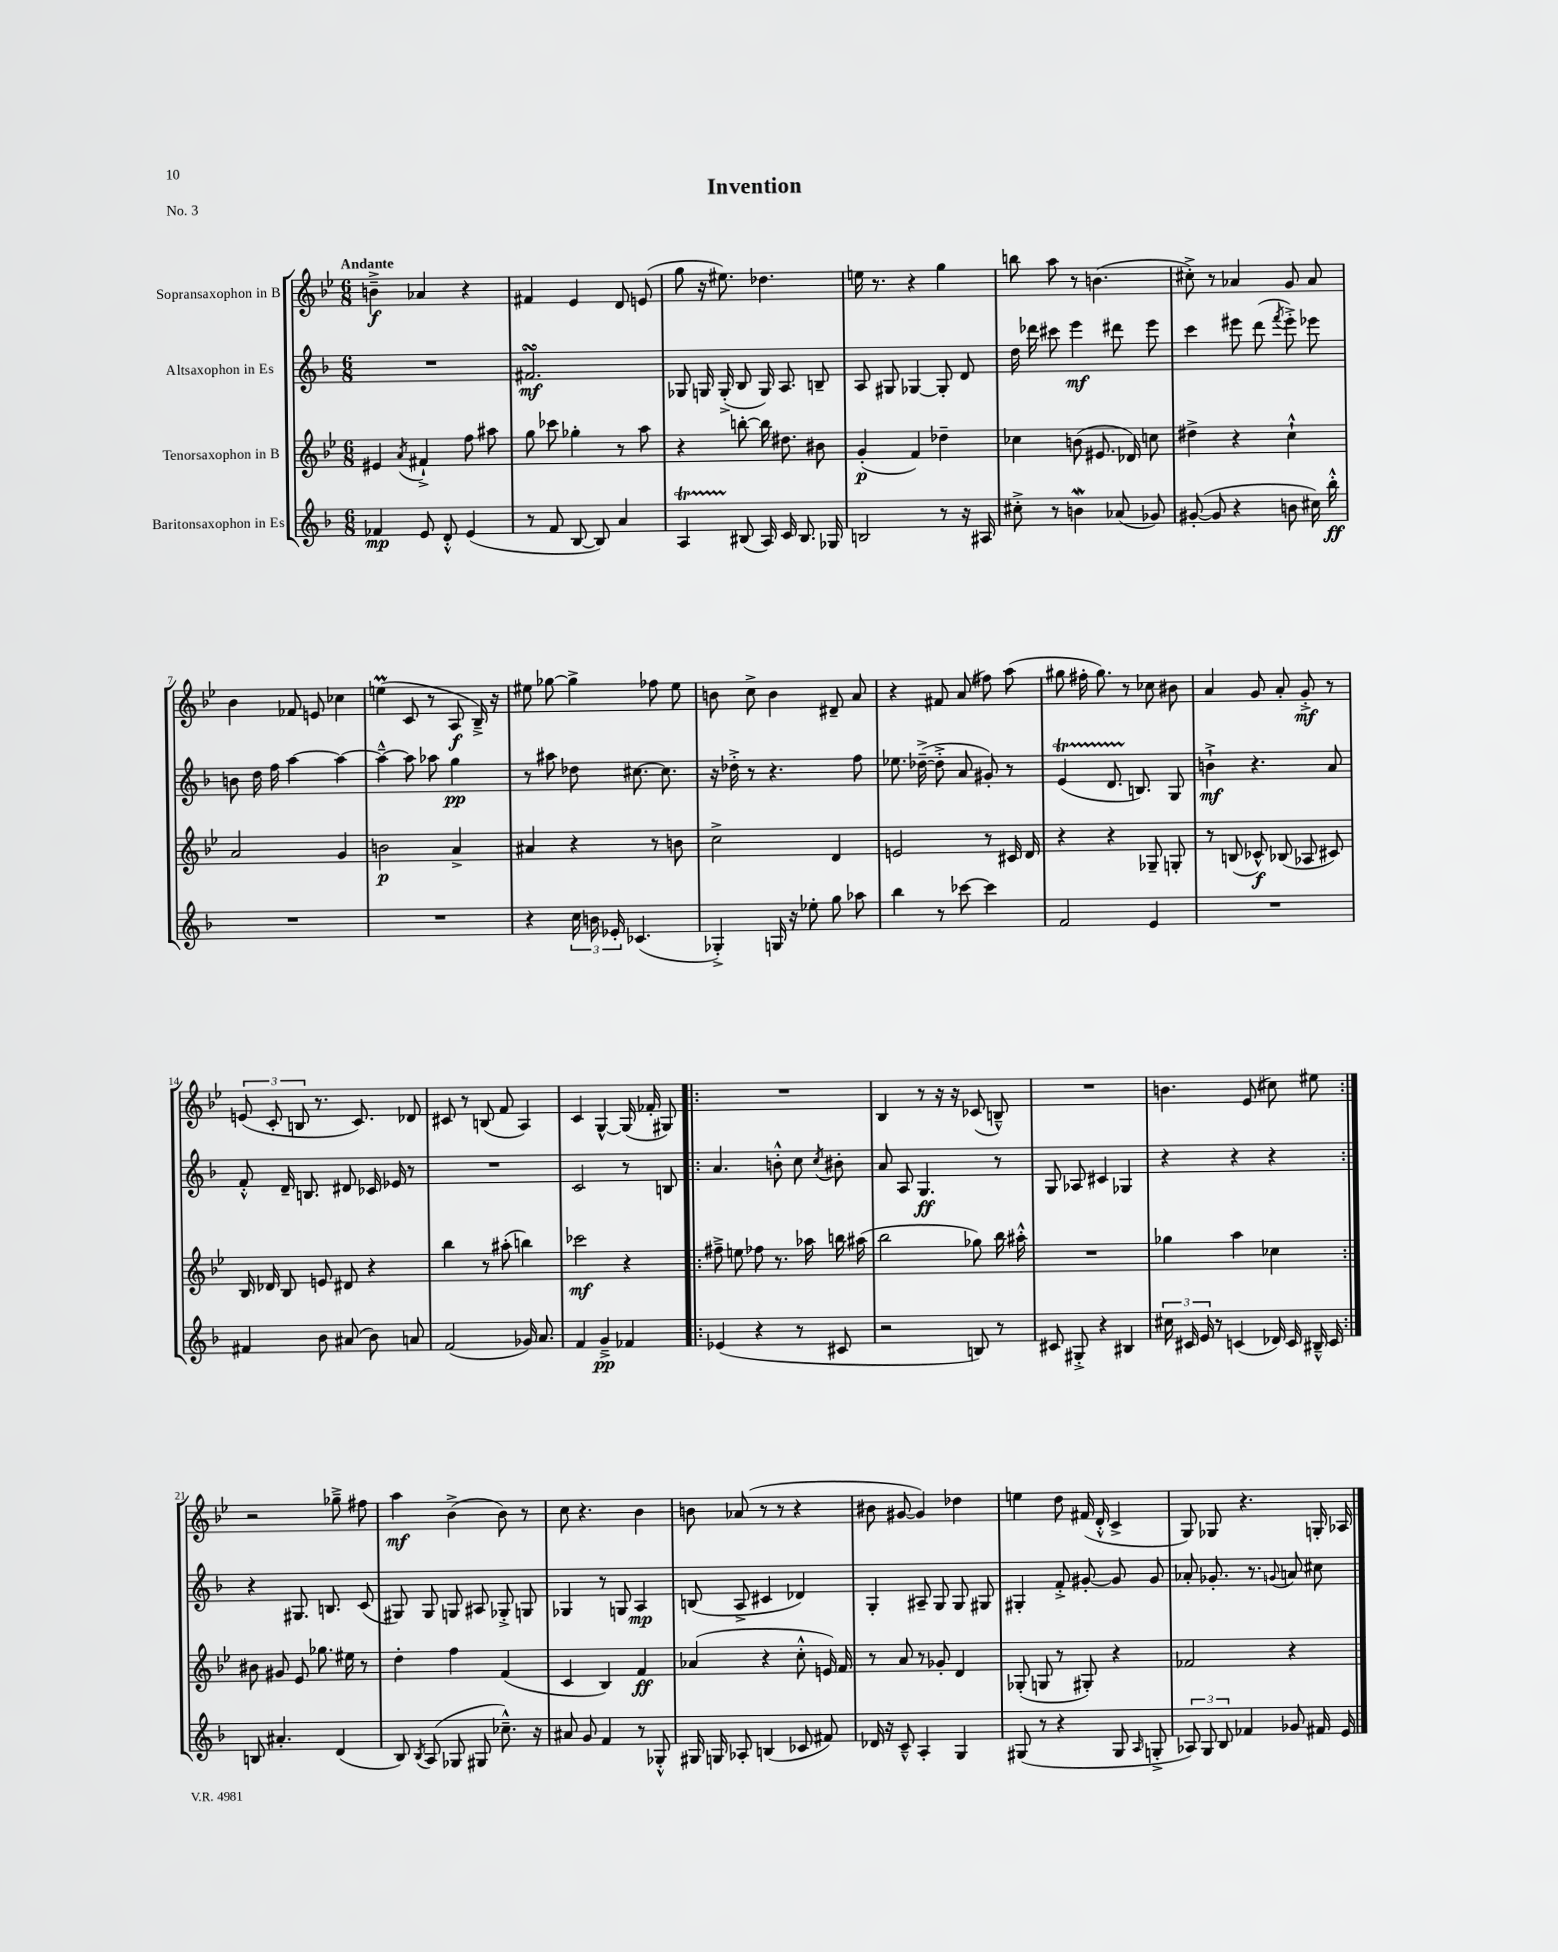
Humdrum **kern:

**kern	**kern	**kern	**kern
*staff4	*staff3	*staff2	*staff1
*clefG2	*clefG2	*clefG2	*clefG2
*k[b-]	*k[b-e-]	*k[b-]	*k[b-e-]
*M6/8	*M6/8	*M6/8	*M6/8
4f-	4e#	2.r	4b~^
.	8qa	.	.
8e	4f#`^	.	4a-
8d'^^	.	.	.
(4e	8ff	.	4r
.	8aa#	.	.
=	=	=	=
8r	8gg	2.f#	4f#
8f	8ccc-	.	.
[8B-	4gg-'	.	4e-
8B-])	.	.	.
4a	8r	.	8d
.	8aa	.	(8e
=	=	=	=
4A	4r	8G-	8gg
.	.	16G	16r
.	.	(16G'^	8.ee#)
(8B#	[8bb'	8B-	.
16A)	16bb]	16G)	4.dd-
16c	8.dd#	8.A	.
8.B#	.	.	.
.	8b#	8B~	.
16G-	.	.	.
=	=	=	=
2B	(4g'	8A	16ee
.	.	.	8.r
.	.	8G#	.
.	4f)	[4G-	4r
8r	4dd-~	8G-']	4gg
16r	.	8d	.
16A#	.	.	.
=	=	=	=
8cc#'^	4cc-	16dd	8bb
.	.	16ddd-	.
8r	.	8ccc#	8aa
4b	(8b	4eee	8r
.	8.e#	.	(4.b
(8a-	.	8ddd#	.
.	16d-)	.	.
8g-)	8cc	8eee	.
=	=	=	=
([8g#'	4dd#^	4ccc	8cc#'^)
8g#]	.	.	8r
4r	4r	8eee#	4a-
.	.	(8ddd	.
.	.	8qfff	.
8b	4cc`^^	8eee#'^)	8g
16cc#)	.	8eee-	8a-
16bb-'^^	.	.	.
=	=	=	=
2.r	2a	8b	4b-
.	.	16dd	.
.	.	16ff	.
.	.	[4aa	8f-
.	.	.	8e
.	4g	4aa_	4cc-
=	=	=	=
2.r	2b	4aa~^^_	(4ee
.	.	8aa]	8c
.	.	8aa-	8r
.	4a^	4gg	8A
.	.	.	16B-~^)
.	.	.	16r
=	=	=	=
4r	4a#	8r	8ee#
.	.	8aa#	[8gg-
24cc	4r	8dd-	4gg-^]
24b	.	.	.
24e-'	.	.	.
(4.c-	.	[8.cc#	.
.	8r	.	8ff-
.	.	8.cc#]	.
.	8b	.	8ee#
=	=	=	=
4G-'^)	2cc^	16r	8b
.	.	16dd-'^	.
.	.	8r	8cc^
16G	.	4.r	4b
16r	.	.	.
8ee-'	.	.	.
8gg	4d	.	8d#~
8aa-	.	8ff	8a
=	=	=	=
4bb-	2e	8.ee-	4r
.	.	([16dd-~^	.
8r	.	8dd-'^]	8f#
[8ccc-	.	8a	(8a
4ccc-]	8r	8g#')	8ff#)
.	16c#	8r	(8aa
.	16d	.	.
=	=	=	=
2f	4r	(4e	8gg#
.	.	.	16ff#'
.	.	.	8.gg#)
.	4r	8.d	.
.	.	.	8r
.	.	8.B)	.
4e	8G-~	.	8cc-
.	8G'	8G	8b#
=	=	=	=
2.r	8r	4b`^	4a
.	(8B	.	.
.	8c-^^)	4.r	8g
.	(8B-	.	8a'
.	8A-	.	8g'^
.	8c#)	8a	8r
=	=	=	=
4f#	16B-	8f'^^	(12e
.	16d-	.	.
.	.	.	12c'
.	8B-	16d~	.
.	.	.	12B
.	.	8.B	.
8b-	8e	.	8.r
(8a#	8d#	8d#	.
.	.	.	8.c)
8b-)	4r	16c-	.
.	.	16e-	.
8a	.	8r	8d-
=	=	=	=
(2f	4bb-	2.r	8c#
.	.	.	8r
.	8r	.	(8B
.	(8aa#'	.	8f
16g-)	4bb)	.	4A)
8.a	.	.	.
=	=	=	=
4f	2ccc-	2c	4c
4g~^	.	.	[4G^^
4f-	4r	8r	(16G]
.	.	.	16f-'
.	.	8B	8G#)
=!|:	=!|:	=!|:	=!|:
(4e-	8ff#~^	4.a	2.r
.	8ee	.	.
4r	8ff-	.	.
.	8.r	8b'^^	.
8r	.	8cc	.
.	16aa-	.	.
.	.	8qcc	.
8c#	16bb	8b#'	.
.	(16aa#	.	.
=	=	=	=
2r	2bb-	8a	4B-
.	.	8A	.
.	.	4.G	8r
.	.	.	16r
.	.	.	16r
8B)	8gg-)	.	(8c-
8r	16bb-	8r	8B~^^)
.	16aa#'^^	.	.
=	=	=	=
8c#	2.r	8G	2.r
8G#'^	.	8A-	.
4r	.	4c#	.
4B#	.	4G-	.
=	=	=	=
24cc#	4gg-	4r	4.b
24c#	.	.	.
24e	.	.	.
8r	.	.	.
(4c	4aa	4r	.
.	.	.	(8e-
16d-)	4cc-	4r	8cc#)
16c	.	.	.
16B#~^^	.	.	8ee#
16c	.	.	.
=:|!	=:|!	=:|!	=:|!
8B	8b#	4r	2r
4.a#'	8g#	.	.
.	8e-	8.G#	.
.	8.gg-	.	.
.	.	8.B	.
(4d	.	.	8gg-~^
.	16ee#	.	.
.	8r	(8c	8ff#
=	=	=	=
8B-)	4dd'	8G#)	4aa
8qB-	.	.	.
(8A	.	8G#	.
8G-	4ff	8G	(4b-^
8G#	.	8A#	.
8.cc-~^^)	(4f	8G-'^	8b-)
.	.	8G	8r
16r	.	.	.
=	=	=	=
8a#	4c	4G-	8cc
8g	.	.	4.r
4f	4B-)	8r	.
.	.	8G	.
8r	4f	4A	4b-
8G-'^^	.	.	.
=	=	=	=
16G#	(4a-	(8B	8b
16G	.	.	.
8A-'	.	8A^	(8a-
(4B	4r	4c#	8r
.	.	.	8r
8c-	8cc'^^	4d-)	4r
8f#)	16e)	.	.
.	16f	.	.
=	=	=	=
16d-	8r	4G'	8b#
16r	.	.	.
8c~^^	8a	.	[8g#
4A'	8r	8A#~	4g#])
.	8g-'	8G	.
4G	4d	8G	4dd-
.	.	8G#	.
=	=	=	=
(8G#	(8G-'	4G#'	4ee
8r	8G	.	.
4r	8r	8f'^	8dd
.	8G#')	[8g#'	(16f#
.	.	.	16d'^^
8G#	4r	8g#]	4c^
16qqA	.	.	.
8G'^	.	8g#	.
=	=	=	=
12A-)	2f-	8a-'	8G)
12G	.	.	.
.	.	8.g-'	8G-
12B-	.	.	.
4f-	.	.	4.r
.	.	8.r	.
.	.	8qqg	.
8g-	4r	8a	.
16f#	.	8cc#	16G'
16e	.	.	16A-
==	==	==	==
*-	*-	*-	*-
